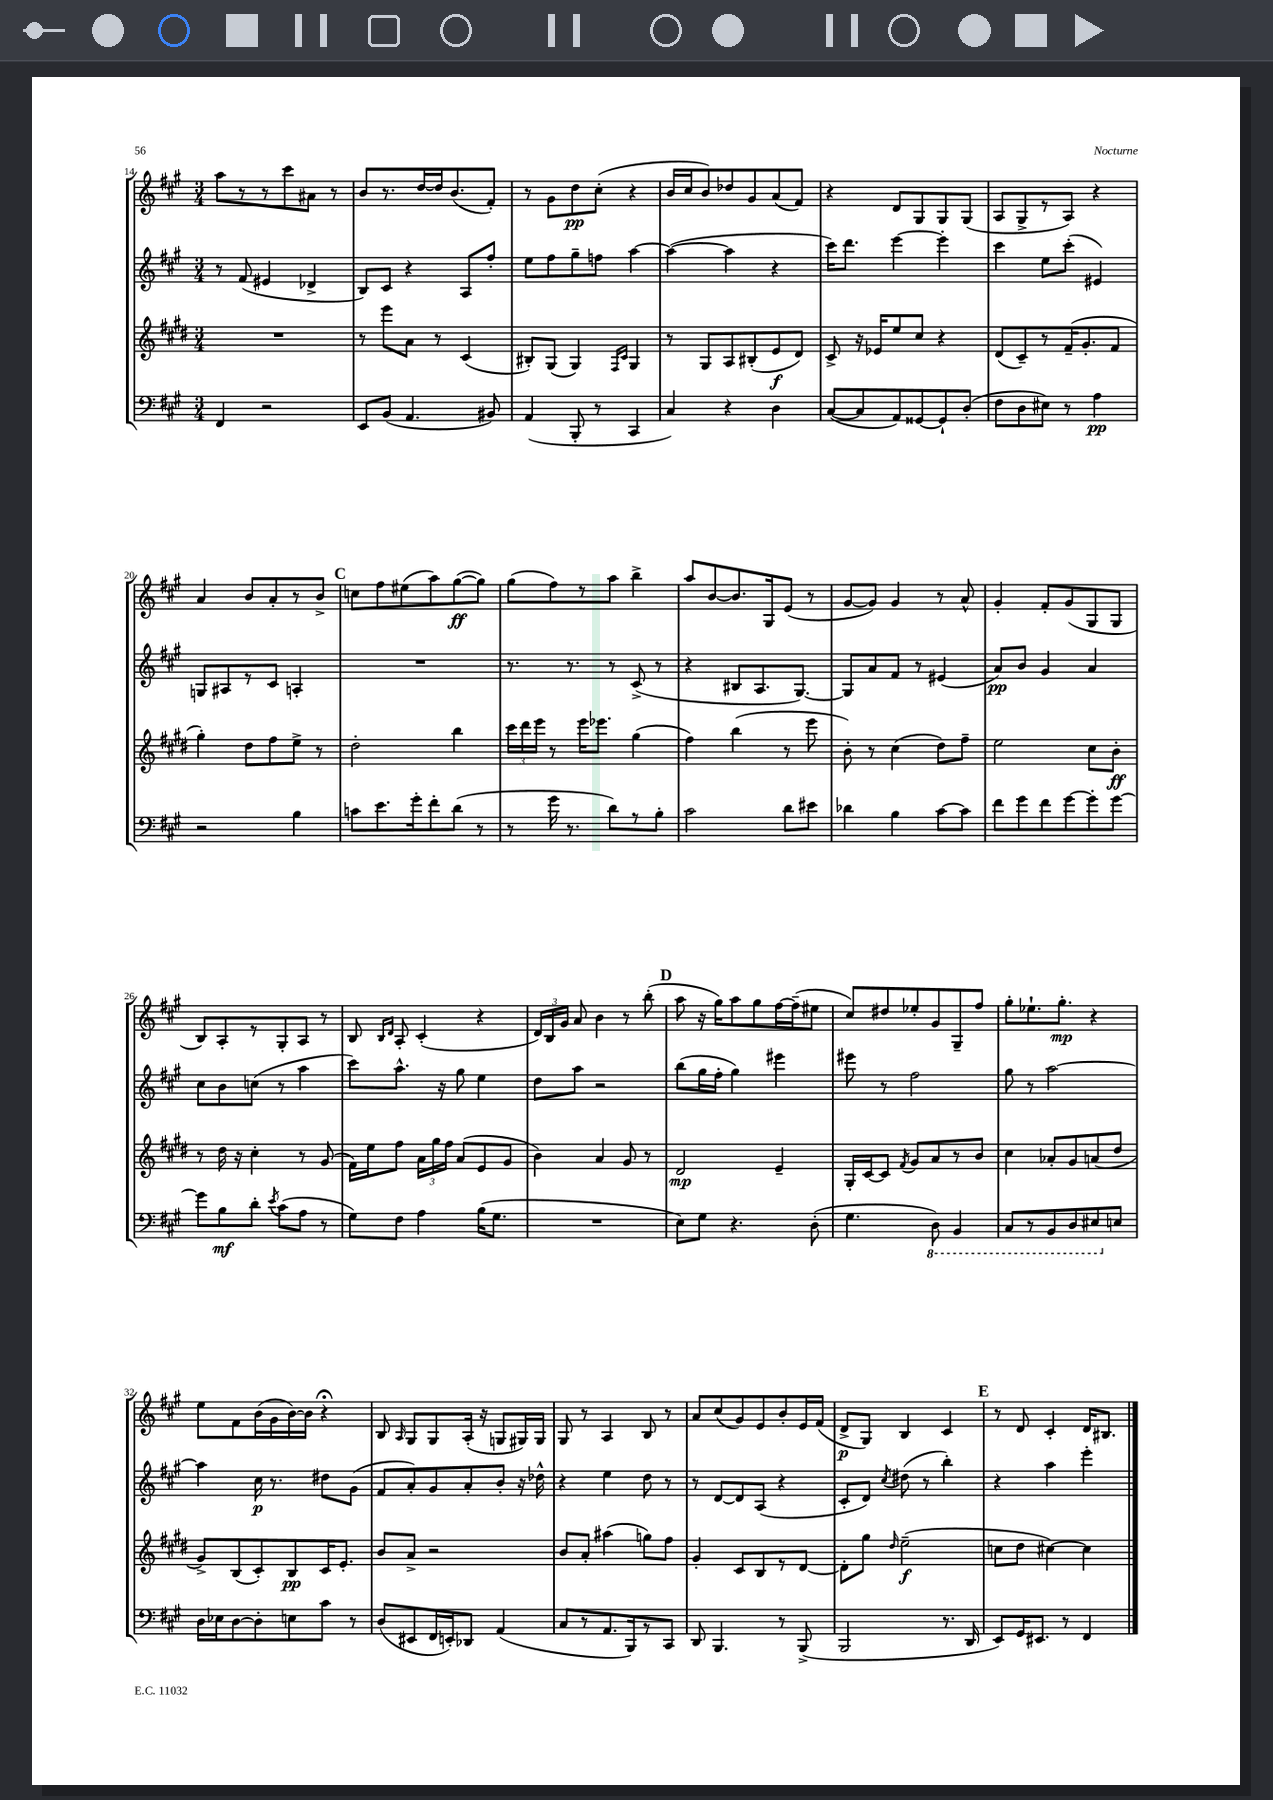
<<
\new StaffGroup <<
\new Staff = "s0" {
    \clef treble \key a \major \numericTimeSignature \time 3/4
    \autoBeamOff a''8[ r8 r8 cis'''8 ais'8] r8 |
    b'8[ r8. d''16~ d''16 b'8.( fis'8]-.) |
    r8 gis'8[ d''8\pp cis''8]-.( r4 |
    b'16[ cis''16 b'8) des''8 gis'8 a'8( fis'8]) |
    r4 d'8[ gis8 gis8 gis8]( |
    a8[ gis8-> r8 a8]) r4 |
    a'4 b'8[ a'8-. r8 b'8]-> |
    \mark \markup { \bold "C" } c''8[ fis''8 eis''8( a''8) gis''8~\ff( gis''8]) |
    gis''8[( fis''8) r8 a''8] b''4-> |
    a''8[ b'8~ b'8. gis16 e'8]( r8 |
    gis'8[~ gis'8]) gis'4 r8 a'8-^ |
    gis'4-. fis'8[-. gis'8( gis8 gis8] |
    b8[) a8-. r8 gis8-. a8] r8 |
    b8 \grace { b16[ d'16] } a8-. cis'4-.( r4 |
    \tuplet 3/2 { d'16[) b16 gis'16] } a'8 b'4 r8 b''8-.( |
    \mark \markup { \bold "D" } a''8 r16 gis''16[) a''8 gis''8 fis''16~ fis''16--( eis''8] |
    cis''8[) dis''8 ees''8-. gis'8 gis8-- fis''8] |
    gis''8[-. ees''8.-! gis''8.]-.\mp r4 |
    e''8[ fis'8 b'16( gis'16 b'16~) b'16] r4\fermata |
    b8 \grace { a16 } gis8[ gis8 a16]-.( r16 g8[ gis16) gis16] |
    gis8 r8 a4 b8 r8 |
    a'8[ cis''8( gis'8) e'8 b'8-. e'16 fis'16]( |
    d'8[->\p gis8]) b4 cis'4 |
    \mark \markup { \bold "E" } r8 d'8 cis'4-. d'16[ bis8.] \bar "|." |
}
\new Staff = "s1" {
    \clef treble \key a \major \numericTimeSignature \time 3/4
    \autoBeamOff r8 fis'8( eis'4 des'4-> |
    b8[) cis'8] r4 a8[ fis''8]-. |
    e''8[ fis''8 gis''8-- f''8] a''4~ |
    a''4~( a''4 r4 |
    cis'''16[) d'''8.] e'''4~ e'''4-. |
    cis'''4 e''8[ cis'''8]-.( eis'4) |
    g8[ ais8 r8 cis'8] a4-. |
    \mark \markup { \bold "C" } R2. |
    r8. r8. r8 cis'8->( r8 |
    r4 bis8[ a8. gis8.]~) |
    gis8[ a'8 fis'8] r8 eis'4( |
    a'8[\pp) b'8] gis'4 a'4 |
    cis''8[ b'8 c''8]( r8 a''4 |
    cis'''8[) a''8.]-^ r16 gis''8 e''4 |
    d''8[ a''8] r2 |
    \mark \markup { \bold "D" } b''8[( gis''16 fis''16]-. gis''4) eis'''4 |
    eis'''8 r8 fis''2 |
    gis''8 r8 a''2~ |
    a''4 cis''16\p r8. dis''8[ gis'8]( |
    fis'8[ a'8-.) gis'8 a'8-. b'8]-. r16 des''16-^ |
    r4 e''4 d''8 r8 |
    r8 d'8[~ d'8 a8]( r4 |
    cis'8[-. d'8]) \acciaccatura { cis''8 } dis''8( r8 b''4-.) |
    \mark \markup { \bold "E" } r4 a''4 e'''4-. \bar "|." |
}
\new Staff = "s2" {
    \clef treble \key e \major \numericTimeSignature \time 3/4
    \autoBeamOff R2. |
    r8 e'''8[ a'8] r8 cis'4( |
    bis8[-.) gis8]( gis4) \grace { fis16[ cis'16] } gis4 |
    r8 gis8[ a8 bis8-.( e'8\f dis'8]) |
    cis'8-> r16 ees'16[ e''8 cis''8] r4 |
    dis'8[( cis'8--) r8 fis'16--( gis'8.-. fis'8] |
    gis''4-.) dis''8[ fis''8 e''8]-> r8 |
    \mark \markup { \bold "C" } dis''2-. b''4 |
    \tuplet 3/2 { cis'''16[ dis'''16 e'''16] } r8 e'''16[ ees'''8.] gis''4( |
    fis''4) b''4( r8 e'''8 |
    b'8-.) r8 cis''4( dis''8[) fis''8]-- |
    e''2 cis''8[ b'8]-.\ff |
    r8 dis''16 r16 cis''4-. r8 gis'8( |
    fis'16[) e''16 fis''8] \tuplet 3/2 { a'16[ gis''16 fis''16] } a'8[( e'8 gis'8] |
    b'4) a'4 gis'8 r8 |
    \mark \markup { \bold "D" } dis'2\mp e'4-- |
    gis16[-. cis'16~ cis'8] \acciaccatura { fis'8 } gis'8[ a'8 r8 b'8] |
    cis''4 aes'8[-. gis'8 a'8( dis''8] |
    gis'8[->) b8( cis'8-.) b8\pp cis'16 e'8.]-. |
    b'8[ a'8]-> r2 |
    b'8[ a'8]-. ais''4( g''8[) fis''8] |
    gis'4-. cis'8[ b8 r8 dis'8]~ |
    dis'8[-. gis''8] \grace { dis''16 } e''2--\f( |
    \mark \markup { \bold "E" } c''8[ dis''8] cis''4~) cis''4 \bar "|." |
}
\new Staff = "s3" {
    \clef bass \key a \major \numericTimeSignature \time 3/4
    \autoBeamOff fis,4 r2 |
    e,8[ b,8]( a,4. bis,8) |
    a,4( b,,8-. r8 cis,4 |
    cis4) r4 d4 |
    cis8[~( cis8 a,8) gisis,8~ gisis,8-! d8]-.( |
    fis8[ d8 eis8]) r8 a4\pp |
    r2 b4 |
    \mark \markup { \bold "C" } c'8[ e'8. gis'16-. fis'8-. d'8]( r8 |
    r8 gis'16 r8. d'8[) r8 b8]-. |
    cis'2 d'8[ eis'8] |
    des'4 b4 cis'8[~ cis'8] |
    fis'8[ gis'8 fis'8 gis'8~ gis'8-. gis'8]~ |
    gis'8[ b8\mf d'8]-. \acciaccatura { e'8 } cis'8[( a8] r8 |
    gis8[) fis8] a4 b16[( gis8.] |
    R2. |
    \mark \markup { \bold "D" } e8[) gis8] r4. d8-.( |
    gis4. \ottava #-1 d,8) b,,4 |
    cis,8[ r8 b,,8 d,8 eis,8 \ottava #0 e!8] |
    d16[ ees16 d8~ d8-. e8 cis'8] r8 |
    d8[( eis,8 fis,16 e,16-.) des,8] a,4( |
    cis8[ r8 a,8. b,,16) r8 cis,8] |
    d,8 b,,4. r8 b,,8->( |
    b,,2 r8. d,16 |
    \mark \markup { \bold "E" } e,8[) gis,16 eis,8.] r8 fis,4 \bar "|." |
}
>>
>>
\layout { \context { \Score currentBarNumber = #14 } }
